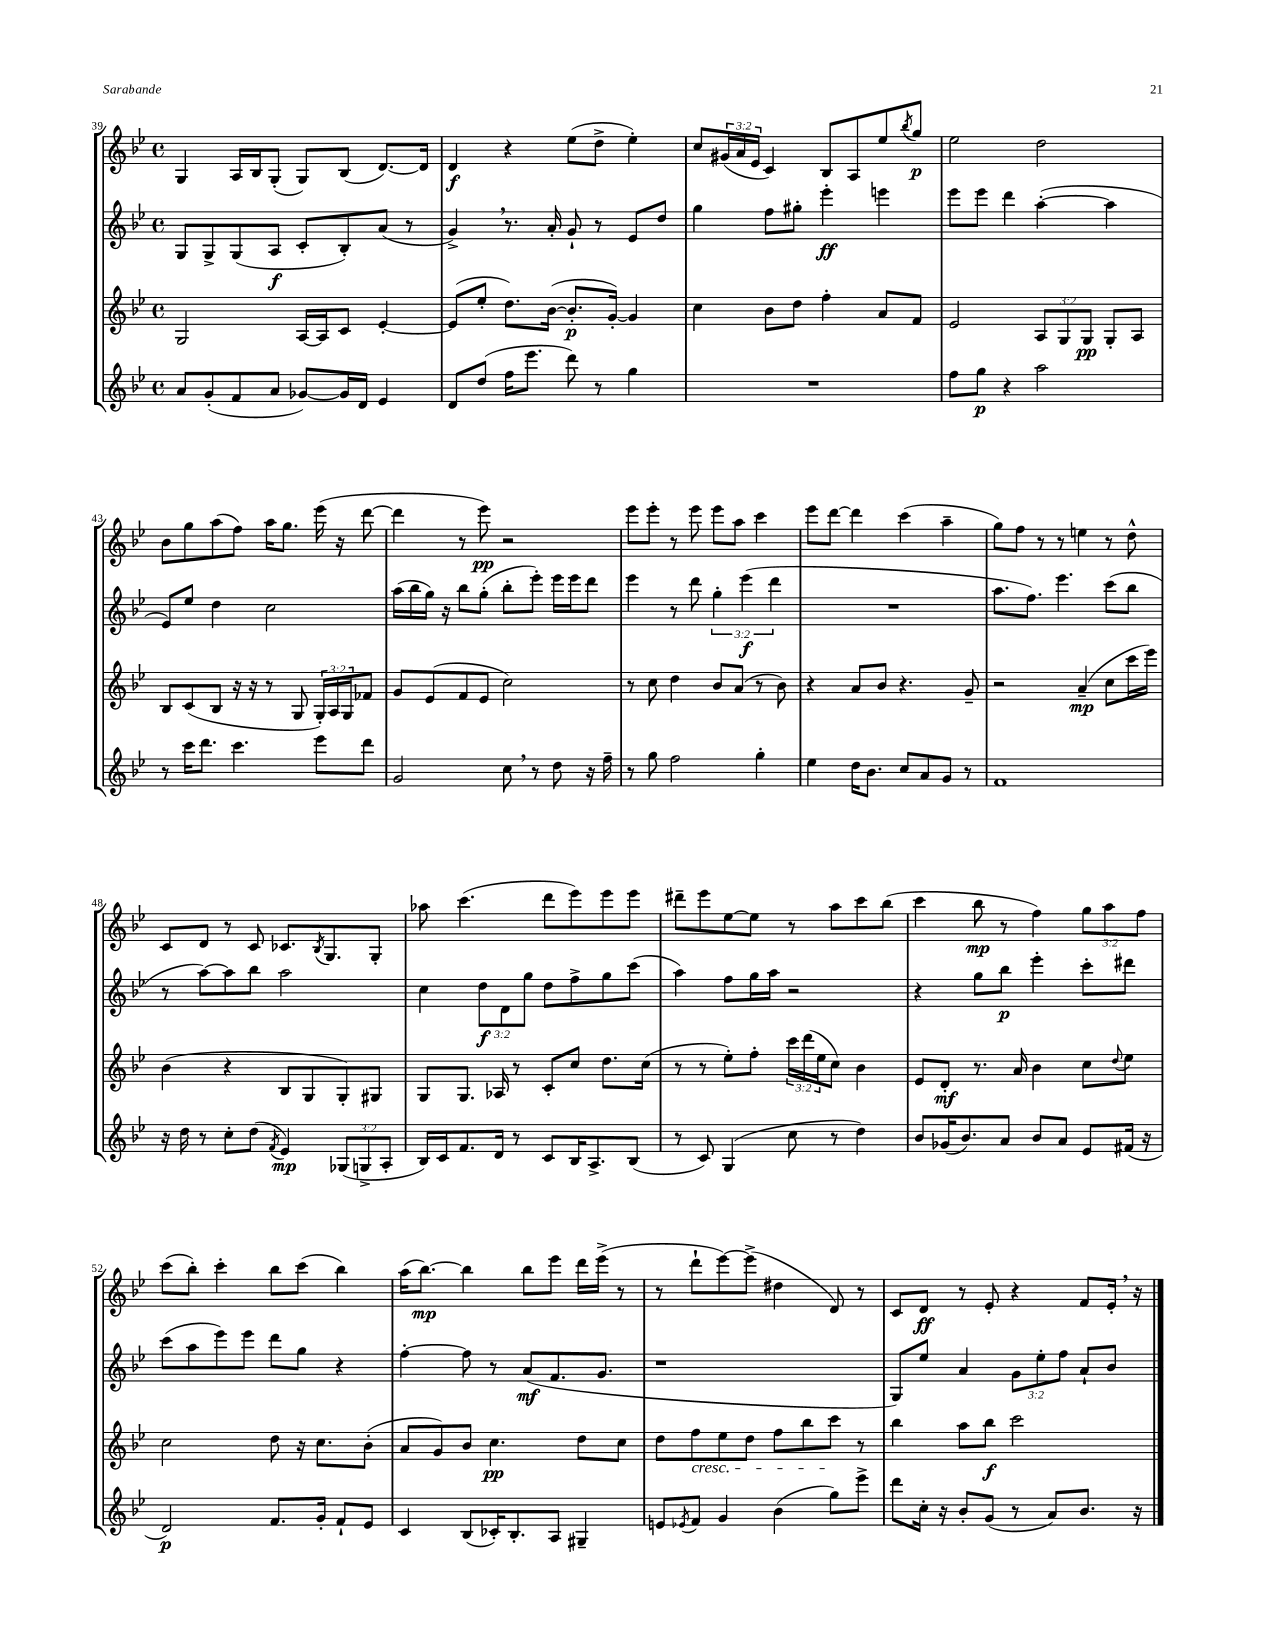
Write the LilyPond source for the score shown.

<<
\new StaffGroup <<
\new Staff = "s0" {
    \clef treble \key bes \major \defaultTimeSignature \time 4/4 \override Staff.TupletNumber.text = #tuplet-number::calc-fraction-text
    g4 a16 bes16 g8-.( g8) bes8( d'8.~) d'16 |
    d'4\f r4 ees''8( d''8-> ees''4-.) |
    c''8 \tuplet 3/2 { gis'16( a'16 ees'16 } c'4) bes8 a8 ees''8 \acciaccatura { bes''8 } g''8\p |
    ees''2 d''2 |
    bes'8 g''8 a''8( f''8) a''16 g''8. ees'''16( r16 d'''8~ |
    d'''4 r8 ees'''8\pp) r2 |
    ees'''8 ees'''8-. r8 ees'''8 ees'''8 a''8 c'''4 |
    ees'''8 d'''8~ d'''4 c'''4( a''4-- |
    g''8) f''8 r8 r8 e''4 r8 d''8-^ |
    c'8 d'8 r8 c'8 ces'8. \acciaccatura { bes8 } g8. g8-. |
    aes''8 c'''4.( d'''8 ees'''8) ees'''8 ees'''8 |
    dis'''8-- ees'''8 ees''8~ ees''8 r8 a''8 c'''8 bes''8( |
    c'''4 bes''8\mp r8 f''4) \tuplet 3/2 { g''8 a''8 f''8 } |
    c'''8( bes''8-.) c'''4-. bes''8 c'''8( bes''4) |
    a''16( bes''8.~\mp) bes''4 bes''8 ees'''8 d'''16 ees'''16->( r8 |
    r8 d'''8-! ees'''8~) ees'''8->( dis''4 d'8) r8 |
    c'8 d'8\ff r8 ees'8-. r4 f'8 ees'16-. \breathe r16 \bar "|." |
}
\new Staff = "s1" {
    \clef treble \key bes \major \defaultTimeSignature \time 4/4 \override Staff.TupletNumber.text = #tuplet-number::calc-fraction-text
    g8 g8-> g8( a8\f c'8-. bes8-.) a'8( r8 |
    g'4->) \breathe r8. a'16-. g'8-! r8 ees'8 d''8 |
    g''4 f''8 gis''8-. ees'''4-.\ff e'''4 |
    ees'''8 ees'''8 d'''4 a''4~-.( a''4 |
    ees'8) ees''8 d''4 c''2 |
    a''16( bes''16 g''16) r16 bes''8 g''8-.( bes''8-. ees'''8-.) ees'''16 ees'''16 d'''8 |
    ees'''4 r8 d'''8 \tuplet 3/2 { g''4-. ees'''4\f( d'''4 } |
    R1 |
    a''8. f''8.) ees'''4. c'''8( bes''8 |
    r8 a''8~) a''8 bes''8 a''2 |
    c''4 \tuplet 3/2 { d''8\f d'8 g''8 } d''8 f''8-> g''8 c'''8( |
    a''4) f''8 g''16 a''16 r2 |
    r4 g''8 bes''8\p ees'''4-. c'''8-. dis'''8 |
    c'''8( a''8 ees'''8) ees'''8 d'''8 g''8 r4 |
    f''4~-. f''8 r8 a'8\mf( f'8. g'8. |
    r1 |
    g8) ees''8 a'4 \tuplet 3/2 { g'8 ees''8-. f''8 } a'8-! bes'8 \bar "|." |
}
\new Staff = "s2" {
    \clef treble \key bes \major \defaultTimeSignature \time 4/4 \override Staff.TupletNumber.text = #tuplet-number::calc-fraction-text
    g2 a16~ a16 c'8 ees'4~-. |
    ees'8( ees''8-. d''8.) bes'16~( bes'8.-.\p g'16~-.) g'4 |
    c''4 bes'8 d''8 f''4-. a'8 f'8 |
    ees'2 \tuplet 3/2 { a8 g8 g8\pp } g8-. a8 |
    bes8 c'8( bes8 r16 r16 r8 g8 \tuplet 3/2 { g16-.) a16 g16 } fes'8 |
    g'8 ees'8( f'8 ees'8 c''2) |
    r8 c''8 d''4 bes'8 a'8( r8 bes'8) |
    r4 a'8 bes'8 r4. g'8-- |
    r2 a'4--\mp( c''8 c'''16 ees'''16) |
    bes'4( r4 bes8 g8 g8-.) gis8 |
    g8 g8. aes16 r8 c'8-. c''8 d''8. c''16( |
    r8 r8 ees''8-.) f''8-. \tuplet 3/2 { c'''16 d'''16( ees''16 } c''8) bes'4 |
    ees'8 d'8-.\mf r8. a'16 bes'4 c''8 \appoggiatura { d''8 } ees''8 |
    c''2 d''8 r16 c''8. bes'8-.( |
    a'8 g'8) bes'8 c''4.\pp d''8 c''8 |
    d''8 f''8\cresc ees''8 d''8 f''8 bes''8 c'''8\! r8 |
    bes''4 a''8 bes''8\f c'''2 \bar "|." |
}
\new Staff = "s3" {
    \clef treble \key bes \major \defaultTimeSignature \time 4/4 \override Staff.TupletNumber.text = #tuplet-number::calc-fraction-text
    a'8 g'8-.( f'8 a'8 ges'8~) ges'16 d'16 ees'4 |
    d'8 d''8( f''16 ees'''8. d'''8) r8 g''4 |
    R1 |
    f''8 g''8\p r4 a''2 |
    r8 c'''16 d'''8. c'''4. ees'''8 d'''8 |
    g'2 c''8 \breathe r8 d''8 r16 f''16-- |
    r8 g''8 f''2 g''4-. |
    ees''4 d''16 bes'8. c''8 a'8 g'8 r8 |
    f'1 |
    r16 d''16 r8 c''8-. d''8( \acciaccatura { f'8 } ees'4\mp) \tuplet 3/2 { ges8( g8-> a8-. } |
    bes16) c'16 f'8. d'16 r8 c'8 bes16 a8.-> bes8( |
    r8 c'8) g4( c''8 r8 d''4) |
    bes'8 ges'16( bes'8.) a'8 bes'8 a'8 ees'8 fis'16( r16 |
    d'2\p) f'8. g'16-. f'8-! ees'8 |
    c'4 bes8( ces'16-.) bes8.-. a8 gis4-- |
    e'8 \acciaccatura { ees'8 } f'8 g'4 bes'4( g''8) ees'''8-> |
    d'''8 c''16-. r16 bes'8-. g'8( r8 a'8) bes'8. r16 \bar "|." |
}
>>
>>
\layout { \context { \Score currentBarNumber = #39 } }
